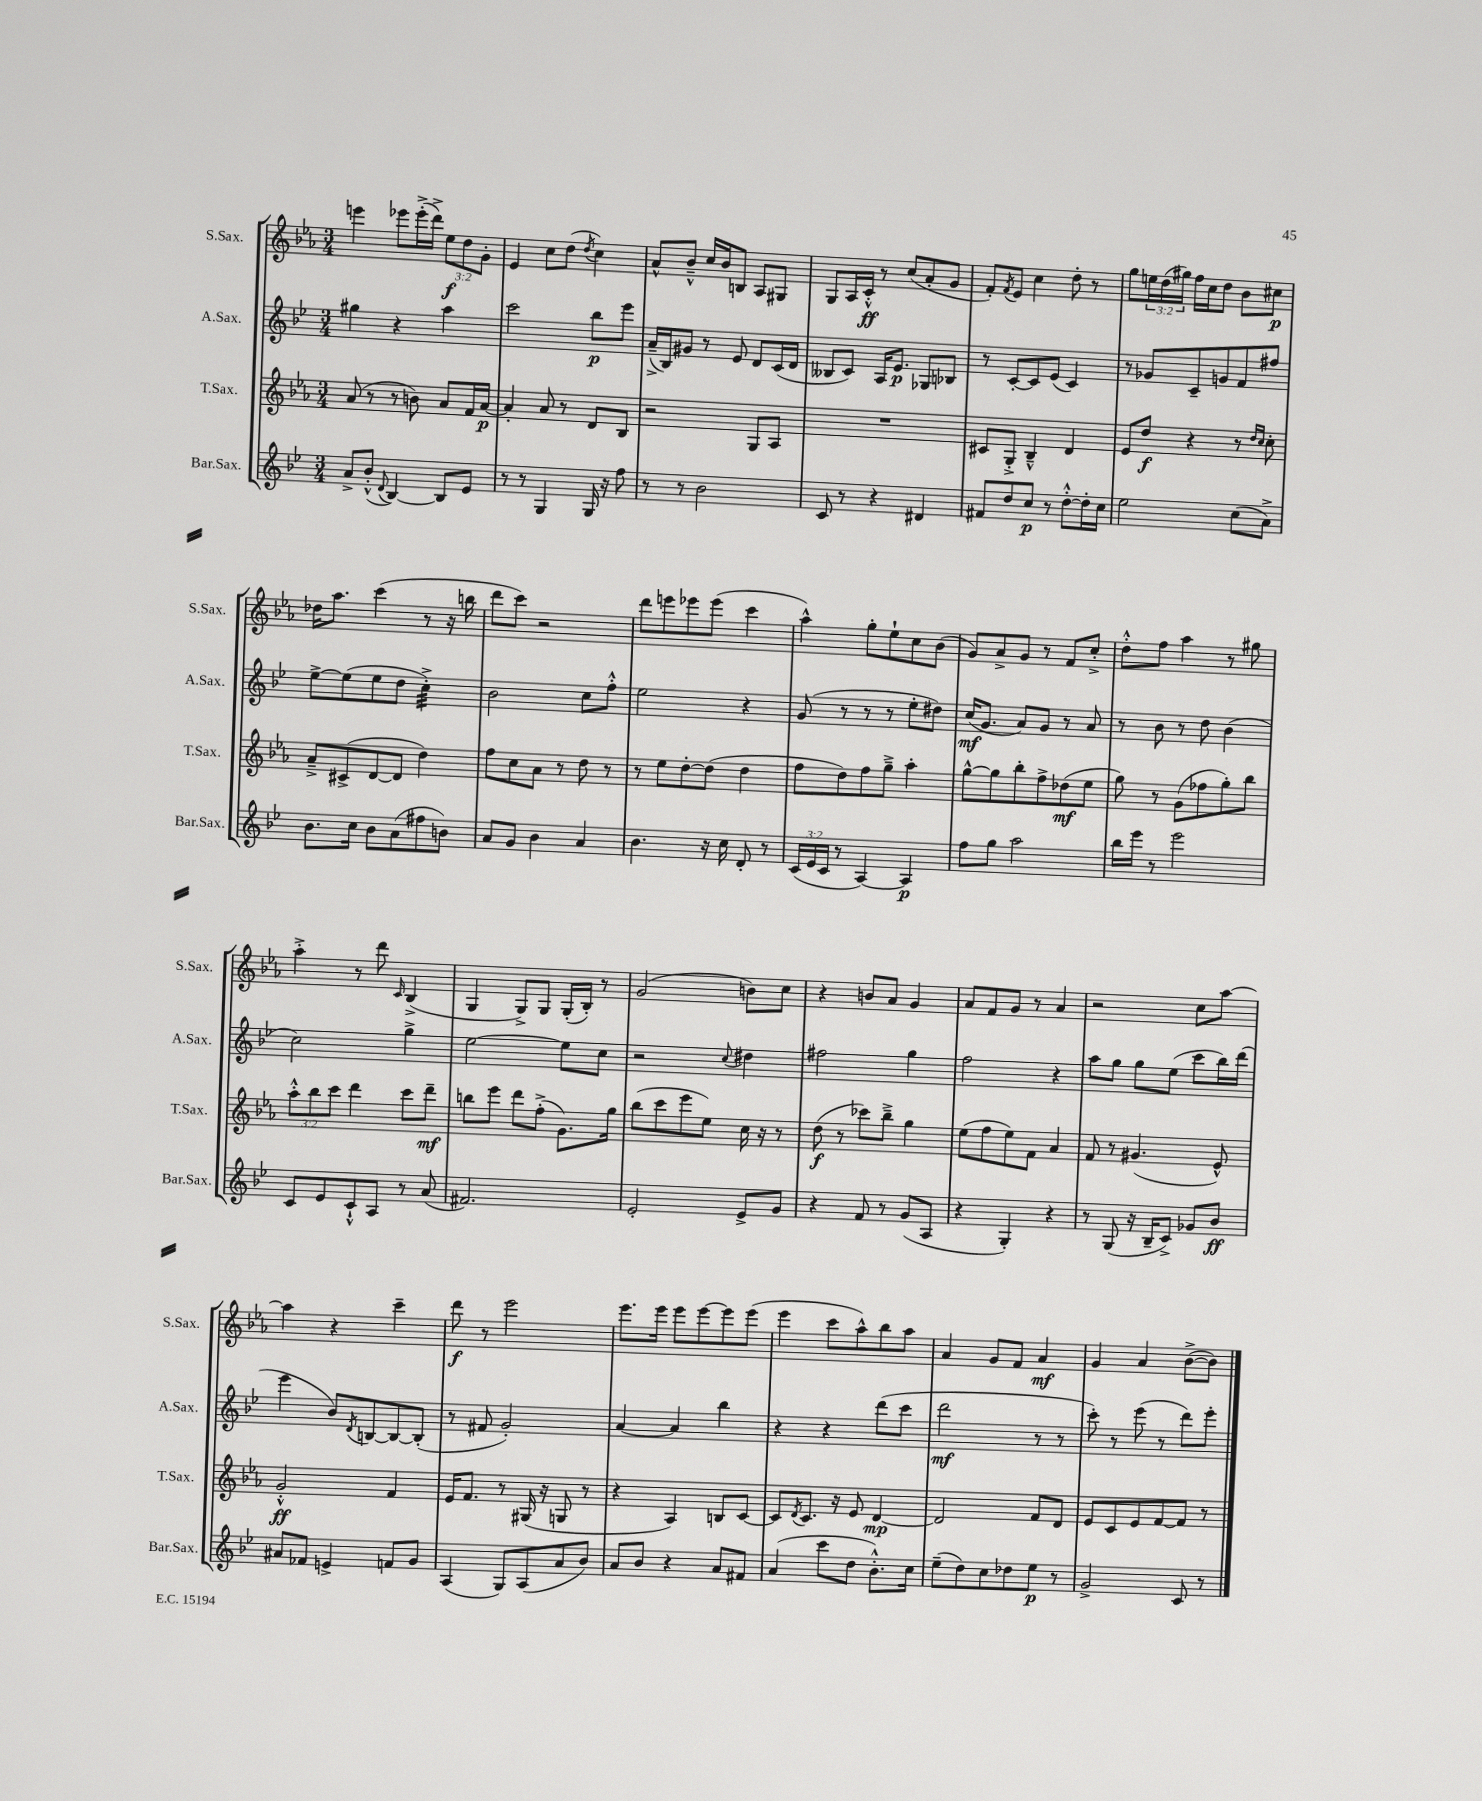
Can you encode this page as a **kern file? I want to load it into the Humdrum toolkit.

**kern	**kern	**kern	**kern
*staff4	*staff3	*staff2	*staff1
*clefG2	*clefG2	*clefG2	*clefG2
*k[b-e-]	*k[b-e-a-]	*k[b-e-]	*k[b-e-a-]
*M3/4	*M3/4	*M3/4	*M3/4
8a^	(8a-	4gg#	4eee
(8b-'^^	8r	.	.
8qqd	.	.	.
[4B-)	8r	4r	8eee-
.	8b)	.	(16eee-'^
.	.	.	16ddd^)
8B-]	8a-	4aa	12ee-
.	.	.	12dd
8e-	16f	.	.
.	.	.	12g'
.	[16a-	.	.
=	=	=	=
8r	4a-']	2ccc	4e-
8r	.	.	.
4G	8a-	.	8cc
.	8r	.	(8dd
.	.	.	8qdd
16G	8d	8bb-	4cc)
16r	.	.	.
8ff	8B-	8eee-	.
=	=	=	=
8r	2r	(16a~^	8a-^^
.	.	16B-)	.
8r	.	8g#	8b-~^^
2b-	.	8r	16cc
.	.	.	16b-
.	.	8e-	8B
.	8G	8d	8A-
.	8A-	(16c	8G#
.	.	16d	.
=	=	=	=
8c	2.r	8B--	8G
8r	.	8c)	16A-
.	.	.	16c'^^
4r	.	16A	8r
.	.	8.e-	.
.	.	.	(8cc
4d#	.	8G-	8a-'
.	.	8B-	8g
=	=	=	=
8f#	8c#	8r	8f')
.	.	.	8qf
8dd	8G'^	[8c'	8e-
8cc	4B-~^^	8c]	4cc
8r	.	(8e-	.
[8dd'^^	4d	4c)	8dd'
16dd']	.	.	8r
16cc	.	.	.
=	=	=	=
2ee-	8e-	8r	8gg
.	8dd	8g-	24ee
.	.	.	(24dd
.	.	.	24gg#)
.	4r	8c~	16ff
.	.	.	16cc
.	.	8g	8dd
(8cc	8r	8f	8b-
.	16qqdd	.	.
.	16qqcc	.	.
8a^)	8cc'	8ff#	8cc#
=	=	=	=
8.b-	8a-~^	[8ee-^	16dd-
.	.	.	8.aa-
.	(8c#^	(8ee-]	.
16cc	.	.	.
8b-	[8d	8ee-	(4ccc
(8a	8d]	8dd	.
8ff#	4dd)	4cc'^)	8r
8b)	.	.	16r
.	.	.	16bb
=	=	=	=
8a	8ff	2b-	8ddd
8g	8cc	.	8ccc)
4b-	8a-	.	2r
.	8r	.	.
4a	8dd	8cc	.
.	8r	8ff'^^	.
=	=	=	=
4.b-	8r	2ee-	8ddd
.	8ee-	.	8eee
.	[8dd'	.	8eee-
16r	(8dd]	.	(8eee-
16cc	.	.	.
8d'	4dd	4r	4ccc
8r	.	.	.
=	=	=	=
(24c	8ff	(8g	4aa-^^)
24e-	.	.	.
24c	.	.	.
8r	8dd)	8r	.
[4A)	8ff	8r	8gg'
.	8gg~^	8r	8ee-`
4A]	4aa-'	8ee-'	8cc
.	.	8dd#)	(8b-
=	=	=	=
8ff	[8gg^^	(16cc	8g)
.	.	8.g	.
8gg	8gg]	.	8a-^
2aa	8bb-'	8a)	8g
.	8ff^	8g	8r
.	(8dd-	8r	8f
.	8ee-	8a	8cc'^
=	=	=	=
16bb-	8gg)	8r	8dd'^^
16eee-	.	.	.
8r	8r	8b-	8ff
2eee-	(8g	8r	4aa-
.	8ff-	8dd	.
.	8gg')	(4b-	8r
.	8bb-	.	8gg#
=	=	=	=
8c	12aa-'^^	2cc)	4aa-'^
.	12bb-	.	.
8e-	.	.	.
.	12ccc	.	.
8c`^^	4ddd	.	8r
8A	.	.	8ddd
.	.	.	16qqc
8r	8ccc	4gg^	(4B-^
(8a	8ddd~	.	.
=	=	=	=
2.f#)	8bb	[2ee-	4G
.	8eee-	.	.
.	8ddd	.	8G^)
.	(8ff'^	.	8G
.	8.g)	8ee-]	(16G'
.	.	.	16B-')
.	.	8cc	8r
.	16gg	.	.
=	=	=	=
2e-'	(8bb-	2r	(2g
.	8ccc	.	.
.	8eee-	.	.
.	8ee-)	.	.
.	.	8qqcc	.
8e-^	16cc	4dd#	8b)
.	16r	.	.
8g	8r	.	8cc
=	=	=	=
4r	(8dd	2ff#	4r
.	8r	.	.
8f	8ccc-)	.	8b
8r	8bb-~^	.	8a-
(8g	4gg	4gg	4g
8A	.	.	.
=	=	=	=
4r	(8ee-	2ff	8a-
.	8ff	.	8f
4G')	8ee-)	.	8g
.	8f	.	8r
4r	4a-	4r	4a-
=	=	=	=
8r	8f	8aa	2r
(8G	8r	8gg	.
16r	(4.g#	8gg	.
16B-~	.	.	.
8c^)	.	(8ee-	.
8g-	.	8ccc	8cc
8b-	8e-^^)	16bb-)	[8aa-
.	.	(16ddd	.
=	=	=	=
8a#	2g'^^	4eee-	4aa-]
8f-	.	.	.
4e^	.	8b-)	4r
.	.	8qd	.
.	.	[8B	.
8f	4f	8B_	4ccc~
8g	.	(8B']	.
=	=	=	=
(4A	16e-	8r	8ddd
.	8.f	.	.
.	.	8f#	8r
8G)	8r	2g')	2eee-
(8A	(16G#	.	.
.	16r	.	.
8a	8G	.	.
8b-)	8r	.	.
=	=	=	=
8a	4r	[4a	8.eee-
8b-	.	.	.
.	.	.	16eee-
4r	4A-)	4a]	8eee-
.	.	.	[8eee-
8a	8B	4bb-	8eee-]
8f#	[8c	.	(8eee-
=	=	=	=
(4a	8c]	4r	4eee-
.	8qd	.	.
.	8.c	.	.
8ccc	.	4r	8ccc
.	16r	.	.
8dd	8e-	.	8aa-^^)
8.b-'^^)	[4d	(8ddd	8bb-
.	.	8ccc	8aa-
16cc	.	.	.
=	=	=	=
(8ee-~	2d]	2ddd	4a-
8dd)	.	.	.
8cc	.	.	8g
8dd-	.	.	8f
8ee-	8f	8r	4a-
8r	8d	8r	.
=	=	=	=
2g^	8e-	8ccc')	4g
.	8c	8r	.
.	8e-	(8eee-	4a-
.	[8f	8r	.
8c	8f]	8ddd)	([8b-^
8r	8r	8eee-'	8b-])
==	==	==	==
*-	*-	*-	*-
